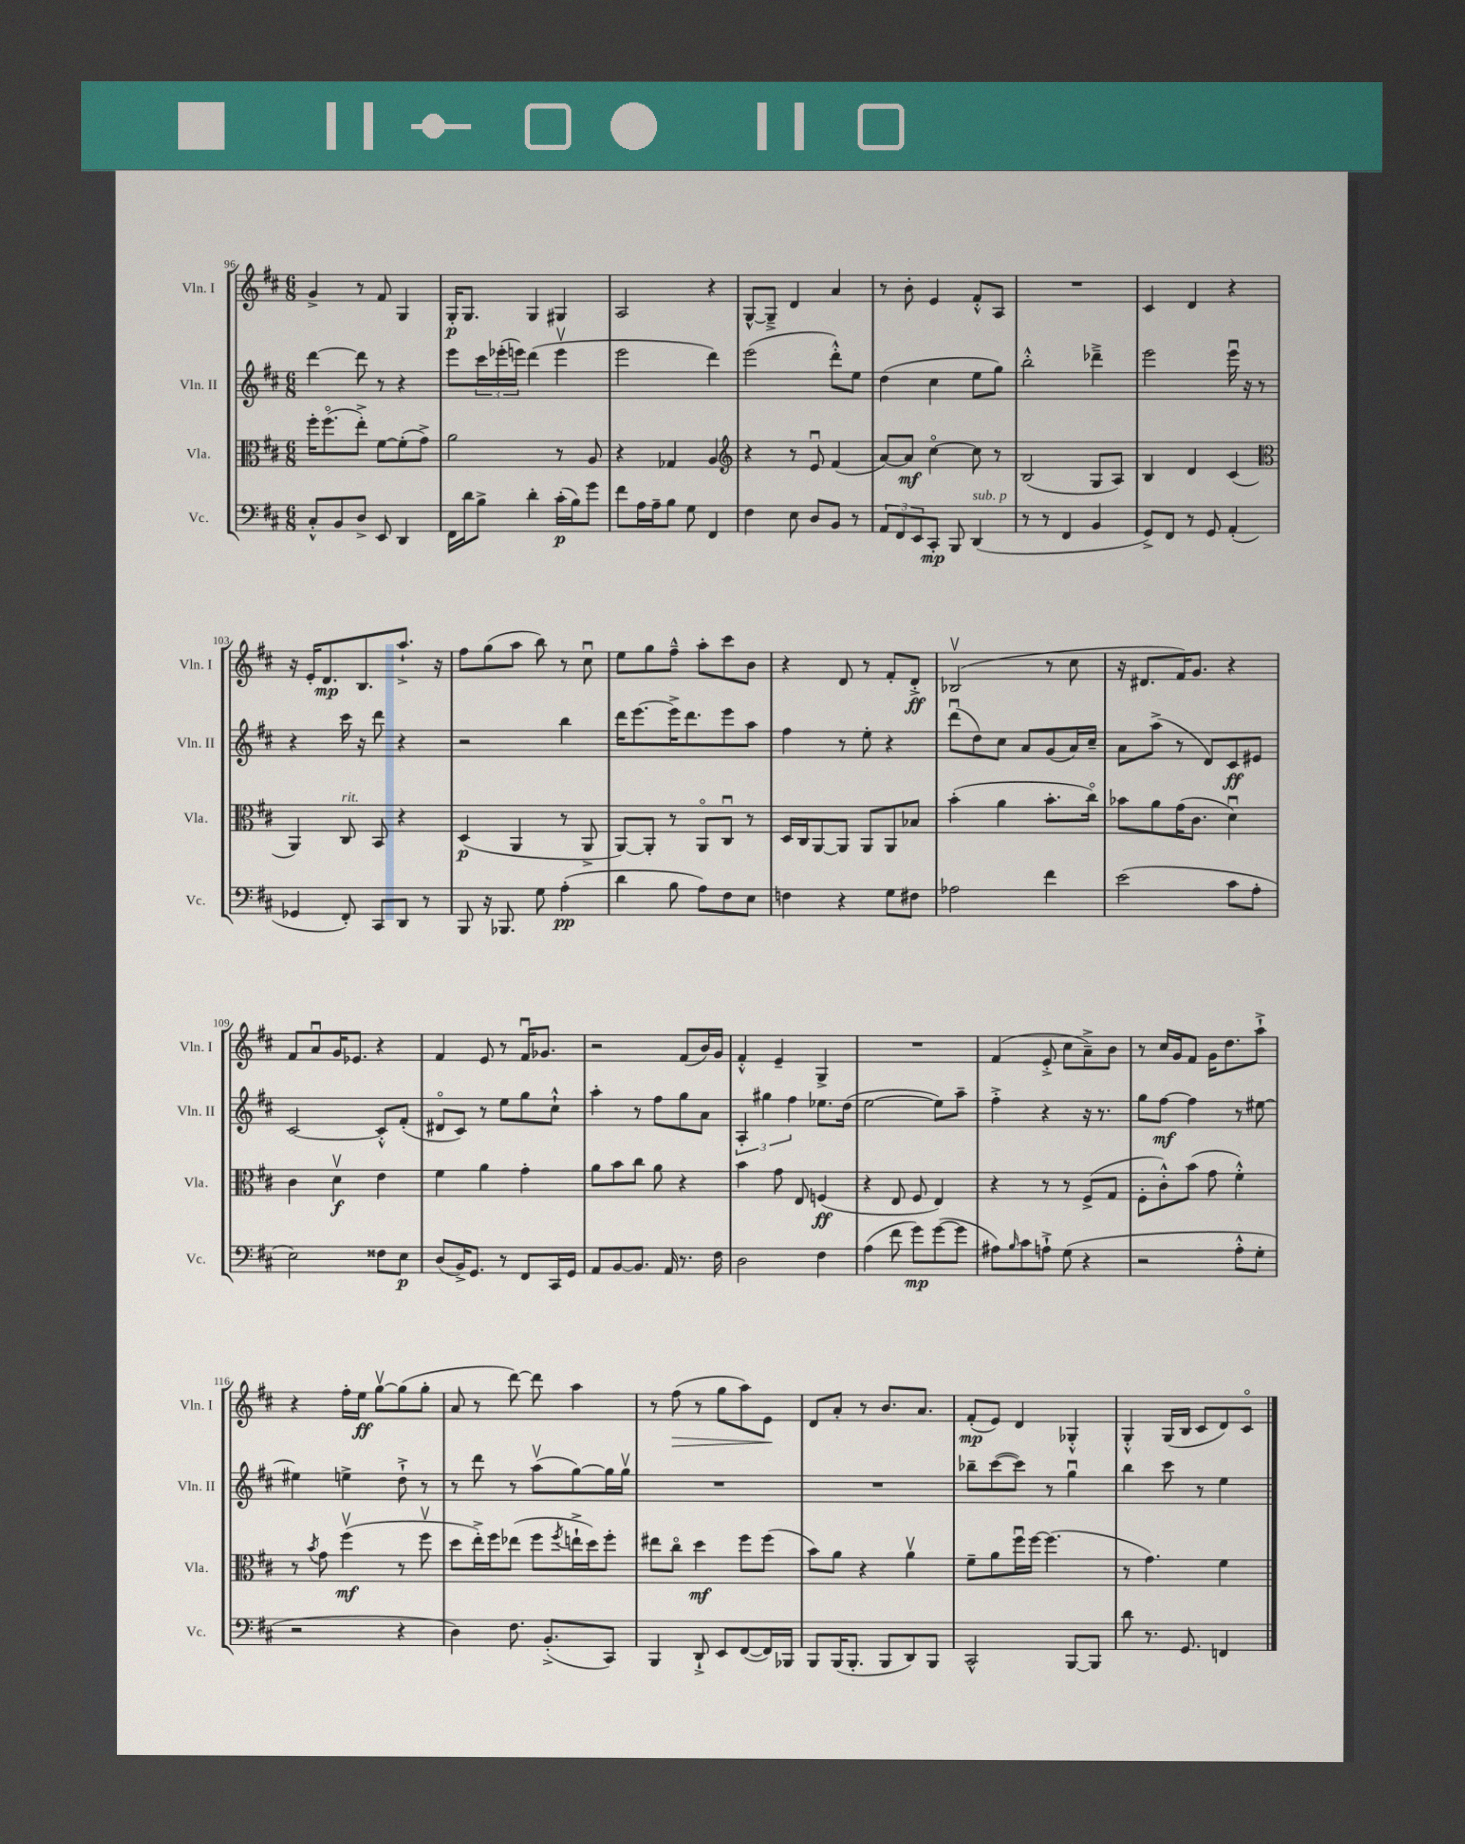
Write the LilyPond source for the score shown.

<<
\new StaffGroup <<
\new Staff = "s0" \with { instrumentName = "Vln. I" shortInstrumentName = "Vln. I" } {
    \clef treble \key d \major \numericTimeSignature \time 6/8
    g'4-> r8 fis'8 g4 |
    g16-.\p g8. g4 gis4 |
    a2 r4 |
    g8~-^ g8---> d'4 a'4 |
    r8 b'8-. e'4 fis'8-.-^ a8 |
    R2. |
    cis'4 d'4 r4 |
    r16 e'16-. d'8.\mp b8. a''8.-!-> r16 |
    fis''8 g''8( a''8 b''8) r8 cis''8\downbow |
    e''8 g''8 fis''8---^ a''8-. cis'''8 b'8 |
    r4 d'8 r8 fis'8-. d'8-.->\ff |
    bes2\upbow( r8 cis''8 |
    r16 dis'8. fis'16) g'8. r4 |
    fis'8 a'8\downbow g'16 ees'8. r4 |
    fis'4 e'8 r8 fis'16\downbow ges'8. |
    r2 fis'8( b'16) g'16 |
    fis'4-.-^ e'4-- g4-> |
    R2. |
    fis'4( e'8-.-> cis''8 a'8--->) b'8 |
    r8 cis''16 g'16 fis'8 g'16 d''8. a''8-!-> |
    r4 fis''16-. e''16\ff g''8~\upbow g''8( g''8-. |
    a'8 r8 d'''8~) d'''8 a''4 |
    r8 fis''8\>( r8 g''8 a''8) e'8\! |
    d'8 a'8-. r8 b'8. a'8. |
    fis'8-.\mp( e'8) d'4 ges4-.-^ |
    g4-.-^ g16( b16 cis'8 d'8) cis'8\flageolet \bar "|." |
}
\new Staff = "s1" \with { instrumentName = "Vln. II" shortInstrumentName = "Vln. II" } {
    \clef treble \key d \major \numericTimeSignature \time 6/8
    d'''4~ d'''8 r8 r4 |
    e'''8 \tuplet 3/2 { cis'''16 ees'''16-.( e'''16) } d'''4( e'''4\upbow |
    e'''2 d'''4) |
    e'''2( d'''8-.-^) e''8 |
    d''4( cis''4 e''8 g''8) |
    b''2-.-^ des'''4---> |
    e'''2 e'''16\downbow r16 r8 |
    r4 cis'''16 r16 d'''8 r4 |
    r2 b''4 |
    d'''16 e'''8.~ e'''16-> d'''8. e'''8 a''8 |
    fis''4 r8 e''8-. r4 |
    d'''8\downbow( d''8) cis''8 a'8 g'8( a'16) cis''16-- |
    a'8 a''8->( r8 d'8) cis'8\ff eis'8 |
    cis'2~ cis'8-.-^ fis'8-.( |
    dis'8\flageolet cis'8) r8 e''8 g''8 cis''8-!-^ |
    a''4-. r8 fis''8 g''8 a'8 |
    \tuplet 3/2 { a4-. gis''4 fis''4 } ees''8. d''16( |
    e''2~ e''8) a''8-- |
    fis''4-.-> r4 r16 r8. |
    g''8 fis''8~\mf fis''4 r8 eis''8~ |
    eis''4 e''4-> d''8-!-> r8 |
    r8 d'''8 r8 a''8\upbow( g''8~) g''16 g''16\upbow |
    R2. |
    R2. |
    bes''8-- cis'''8~( cis'''8) r8 g''4\downbow |
    b''4 cis'''8 r8 e''4 \bar "|." |
}
\new Staff = "s2" \with { instrumentName = "Vla." shortInstrumentName = "Vla." } {
    \clef alto \key d \major \numericTimeSignature \time 6/8
    fis''16-. fis''8.\flageolet( e''8-.->) fis'8~ fis'8-.( g'8->) |
    a'2 r8 a8 |
    r4 ges4 a4 |
    \clef treble r4 r8 e'8\downbow fis'4( |
    a'8~) a'8\mf cis''4~\flageolet cis''8 r8 |
    b2( g8 a8) |
    b4 d'4 cis'4( |
    \clef alto a,4) cis8^\markup { \italic "rit." } b,8 r4 |
    d4\p( a,4 r8 a,8-> |
    a,8~) a,8-. r8 a,8\flageolet cis8\downbow r8 |
    d16 cis16 a,8~ a,8 a,8 a,8 bes8 |
    b'4-.( a'4 b'8.-. cis''16\flageolet) |
    bes'8 a'8 g'16( cis'8. d'4\downbow) |
    cis'4 d'4\upbow\f e'4 |
    fis'4 a'4 g'4-. |
    a'8 b'8 cis''8 a'8 r4 |
    b'4 g'8 e8 f4\ff( |
    r4 e8 fis8 e4) |
    r4 r8 r8 fis8->( g8 |
    fis8-. cis'8-.-^) b'8( g'8 fis'4-.-^) |
    r8 \acciaccatura { b'8 } g'8 fis''4\upbow\mf( r8 fis''8\upbow |
    d''8 e''16-.->) fis''16 ees''8( fis''8 \acciaccatura { fis''8 } e''16-!-> d''16) fis''8-. |
    eis''8 cis''8\flageolet d''4\mf fis''8 fis''8( |
    b'8) a'8 r4 a'4\upbow |
    fis'8-- a'8 fis''16\downbow fis''16~ fis''4.( |
    r8 g'4.) fis'4 \bar "|." |
}
\new Staff = "s3" \with { instrumentName = "Vc." shortInstrumentName = "Vc." } {
    \clef bass \key d \major \numericTimeSignature \time 6/8
    cis8-.-^ b,8 d8-> e,8 d,4 |
    fis,16 d'16 b8-> d'4-. cis'16-.\p( b16) g'8 |
    fis'8 a16 a16-- b8 g8 fis,4 |
    fis4 e8 d8 b,8 r8 |
    \tuplet 3/2 { a,8 fis,8 e,8 } cis,8-.\mp b,,8 d,4^\markup { \italic "sub. p" }( |
    r8 r8 fis,4 b,4 |
    g,8->) fis,8 r8 g,8 a,4-.( |
    ges,4 fis,8-.) cis,8 d,8 r8 |
    b,,8 r16 bes,,8. g8 a4-.\pp( |
    d'4 b8 a8) fis8 e8 |
    f4 r4 g8 fis8 |
    aes2 fis'4 |
    e'2( cis'8 a8-. |
    e2) fisis8 e8\p |
    d8( b,16->) g,8. r8 fis,8 cis,16 g,16 |
    a,8 b,8~ b,8. a,16 r8. fis16 |
    d2 fis4 |
    a4( fis'8 g'8\mp) g'8~( g'8 |
    ais8) \grace { b16 } cis'8 a8-!-> g8( r4 |
    r2 a8-.-^ g8-. |
    r2 r4 |
    d4) fis8. b,8.-.->( cis,8) |
    b,,4 d,8-!-> e,8 fis,8~( fis,16) bes,,16 |
    b,,8 b,,16( b,,8.-. b,,8 d,8) b,,8 |
    cis,2-^ b,,8~ b,,8 |
    d'8 r8. g,8. f,4 \bar "|." |
}
>>
>>
\layout { \context { \Score currentBarNumber = #96 } }
